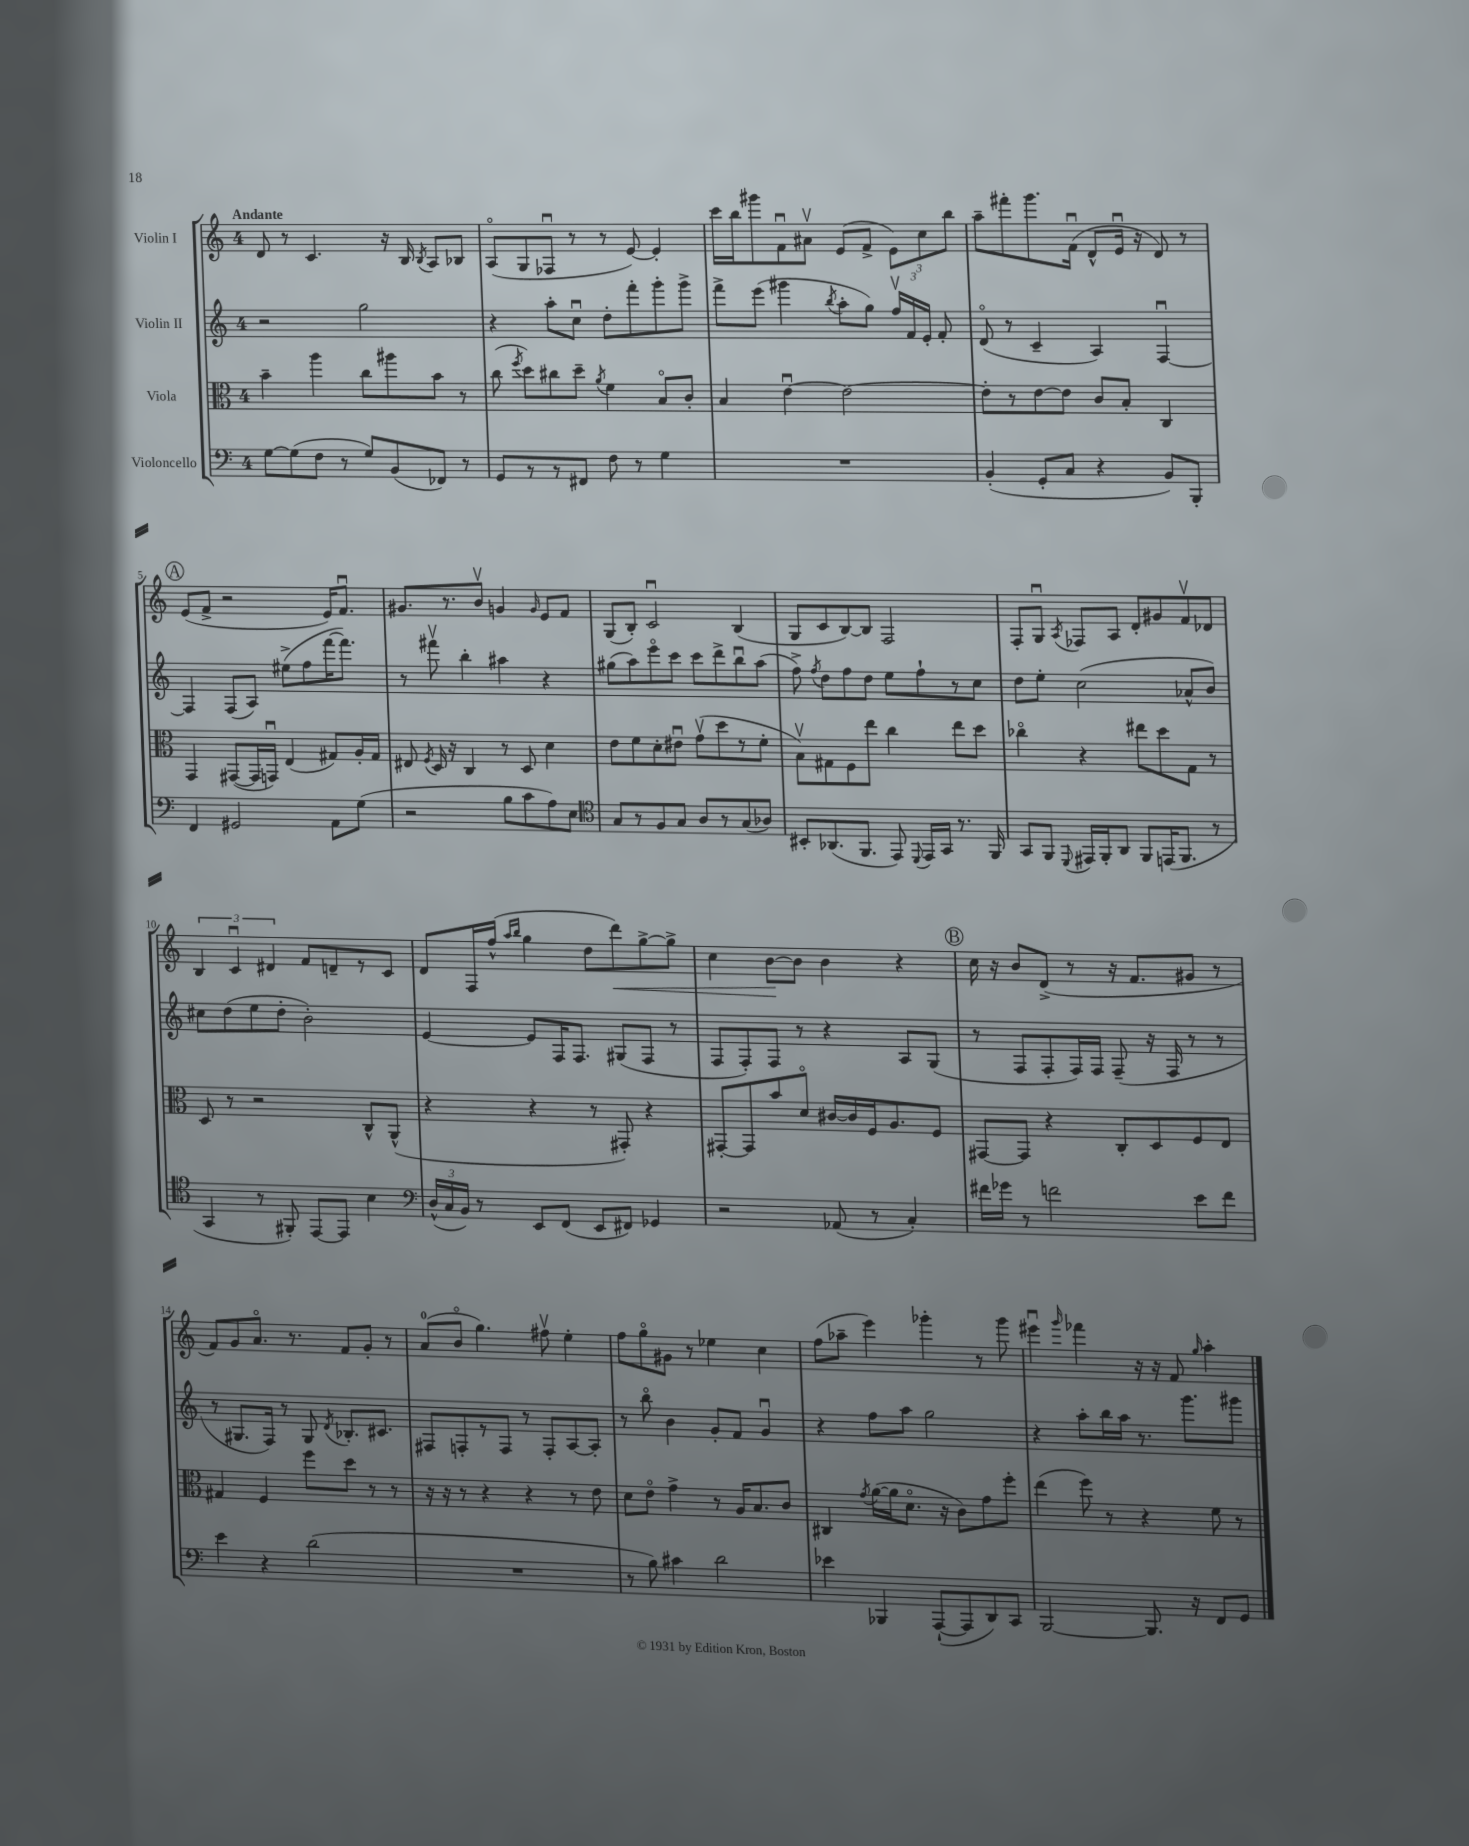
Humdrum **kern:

**kern	**kern	**kern	**kern
*staff4	*staff3	*staff2	*staff1
*clefF4	*clefC3	*clefG2	*clefG2
*k[]	*k[]	*k[]	*k[]
*M4/4	*M4/4	*M4/4	*M4/4
[8G	4b~	2r	8d
(8G]	.	.	8r
8F	4aa	.	4.c
8r	.	.	.
8G)	8cc	2gg	.
(8BB	8aa#	.	16r
.	.	.	16B
.	.	.	8qB
8FF-)	8b	.	8A
8r	8r	.	8B-
=	=	=	=
8GG	(8cc	4r	(8Ao
.	8qff	.	.
8r	8dd)	.	8G
8r	8cc#	8aa'	8F-u
8FF#	8dd~	8ccu	8r
.	8qa	.	.
8F	4f	8dd'	8r
8r	.	8fff'	[8e)
4G	8Bo	8ggg'	4e']
.	8c'	8ggg^	.
=	=	=	=
1r	4B	8fff^	16ccc
.	.	.	16bb
.	.	(8eee	8ggg#
.	[4eu	4ggg#	8fu
.	.	.	8a#v
.	.	8qbb	.
.	2e_	8aa'	(8e
.	.	8gg)	8f^
.	.	24ffv	12e)
.	.	24f	.
.	.	24e'	12cc
.	.	8f'	.
.	.	.	12bb
=	=	=	=
(4BB'	8e']	(8do	8aa~
.	8r	8r	8fff#'
8GG'	[8e	4c~	8.ggg
8C	8e]	.	.
.	.	.	(16fu
4r	8c	4A)	8d^^
.	8B'	.	16eu
.	.	.	16r
8BB)	4C	[4Fu	8d)
8BBB'	.	.	8r
=	=	=	=
4FF	4GG	4F]	(8e
.	.	.	8f^
2GG#	([8GG#	(8F	2r
.	16GG#]	8A)	.
.	16GGu)	.	.
.	(4E	(8ee#^	.
.	.	8ff	.
8AA	8G#)	[16fff	16e)
.	.	8.fff])	8.fu
(8G	16A'	.	.
.	16G#	.	.
=	=	=	=
2r	8E#	8r	8.g#
.	8qF	.	.
.	16D	8fff#v	.
.	16r	.	8.r
.	4C	4bb'	.
.	.	.	8bv
8B	8r	4aa#	4g
8c	8D	.	.
.	.	.	16qqg
8A)	4d	4r	8e
8E	.	.	8f
=	=	=	=
*clefC4	*	*	*
8G	8e	(8gg#	(8G
8r	8f	8aa)	8B')
8F	8d'	8eeeo	2cu
8G	8e#u	8ccc	.
8A	(8gv	8ccc	.
8r	8dd	8ddd^	.
(8G	8r	8bbu	(4B
8A-)	8f'	(8aa	.
=	=	=	=
8BB#'	8Bv)	8ff^)	8G
.	.	8qff	.
(8.AA-	8G#	8dd	8c
.	8F	8ff	[8B)
8.FF	.	.	.
.	8ee	8dd	8B]
8EE)	4cc	8ee	2F
8qqDD	.	.	.
16EE	.	8ff`	.
16GG	.	.	.
8.r	8ee	8r	.
.	8dd	8cc	.
16FF	.	.	.
=	=	=	=
8GG	4cc-o	8dd	8F'
8FF	.	8ee'	8Gu
8qqDD	.	.	8qA
16EE#	4r	(2cc	8F-
16FF'	.	.	.
8AA	.	.	8A
8FF	8ee#	.	8d'
(16EE	8dd	.	8g#
8.FF	.	.	.
.	8G	8a-^^	8fv
8r	8r	8b)	8d-
=	=	=	=
4GG	8D	8cc#	6B
.	8r	(8dd	.
.	.	.	6cu
8r	2r	8ee	.
.	.	.	6d#
8FF#')	.	8dd'	.
[8EE	.	2b')	8f
8EE]	.	.	8d~
4B	8C^^	.	8r
.	(8AA^^	.	8c
=	=	=	=
*clefF4	*	*	*
(24D^^	4r	[4e	8d
24C	.	.	.
24BB)	.	.	.
8r	.	.	16F
.	.	.	(16ff^^
.	.	.	16qqaa
.	.	.	16qqbb
8EE	4r	8e]	4gg
(8FF	.	16F	.
.	.	8.F	.
8EE	8r	.	8dd
8FF#)	8GG#')	(8G#	8ddd)
4GG-	4r	8F	[8gg^
.	.	8r	8gg^]
=	=	=	=
2r	[8GG#'	8F	4cc
.	8GG#]	8F')	.
.	8b	8F	[8b
.	8do	8r	8b]
(8AA-	[16c#	4r	4b
.	16c#]	.	.
8r	16F	.	.
.	8.A	.	.
4C')	.	8A	4r
.	8F	(8G	.
=	=	=	=
16f#	[8GG#	8r	16cc
16g-	.	.	16r
8r	8GG#]	8F	8b
2f	4r	8F'	(8d^
.	.	16F)	8r
.	.	16F	.
.	8C'	(8F~	16r
.	.	.	8.f
.	8D	16r	.
.	.	16F	.
8e	8F	8r	8g#
8f	8E	8r	8r
=	=	=	=
4e	4G#	8r	8f)
.	.	8.G#	8g
4r	4F	.	8.ao
.	.	16F)	.
.	.	8r	.
.	.	.	8.r
(2d	8ff	8G#	.
.	.	8qd	.
.	8dd	8.B-'	8f
.	8r	.	8g'
.	.	8.c#	.
.	8r	.	8r
=	=	=	=
1r	16r	8F#	(8a
.	16r	.	.
.	8r	8F'	8bo
.	4r	8r	4.gg)
.	.	8F	.
.	4r	8r	.
.	.	8F'	8ff#v
.	8r	[8A	4ee'
.	8e	8A']	.
=	=	=	=
8r	8d	8r	8ff
8B)	8eo	8bbo	8ggo
4c#	4g^	4b	8g#
.	.	.	8r
2d	8r	8g'	4ee-
.	16A	8f	.
.	8.B	.	.
.	.	4gu	4cc
.	8c	.	.
=	=	=	=
4e-	4C#	4r	(8ff
.	.	.	8aa-~
.	8qg	.	.
4BBB-	([16a	8ff	4eee)
.	16a]	.	.
.	8.do	8aa	.
([8AAA`	.	2gg	4ggg-'
.	16r	.	.
8AAA]	8c)	.	.
8DD)	8g	.	8r
8CC	8ff'	.	8ggg-
=	=	=	=
[2BBB	(4ee	4r	4eee#u
.	.	.	16qqggg
.	8ff)	8aa'	4fff-
.	8r	16bb	.
.	.	16aa	.
8.BBB]	4r	8.r	16r
.	.	.	16r
.	.	.	8f
16r	.	8.ggg	.
.	.	.	16qqgg
8FF	8f	.	4aa'
8GG	8r	8ggg#	.
==	==	==	==
*-	*-	*-	*-
